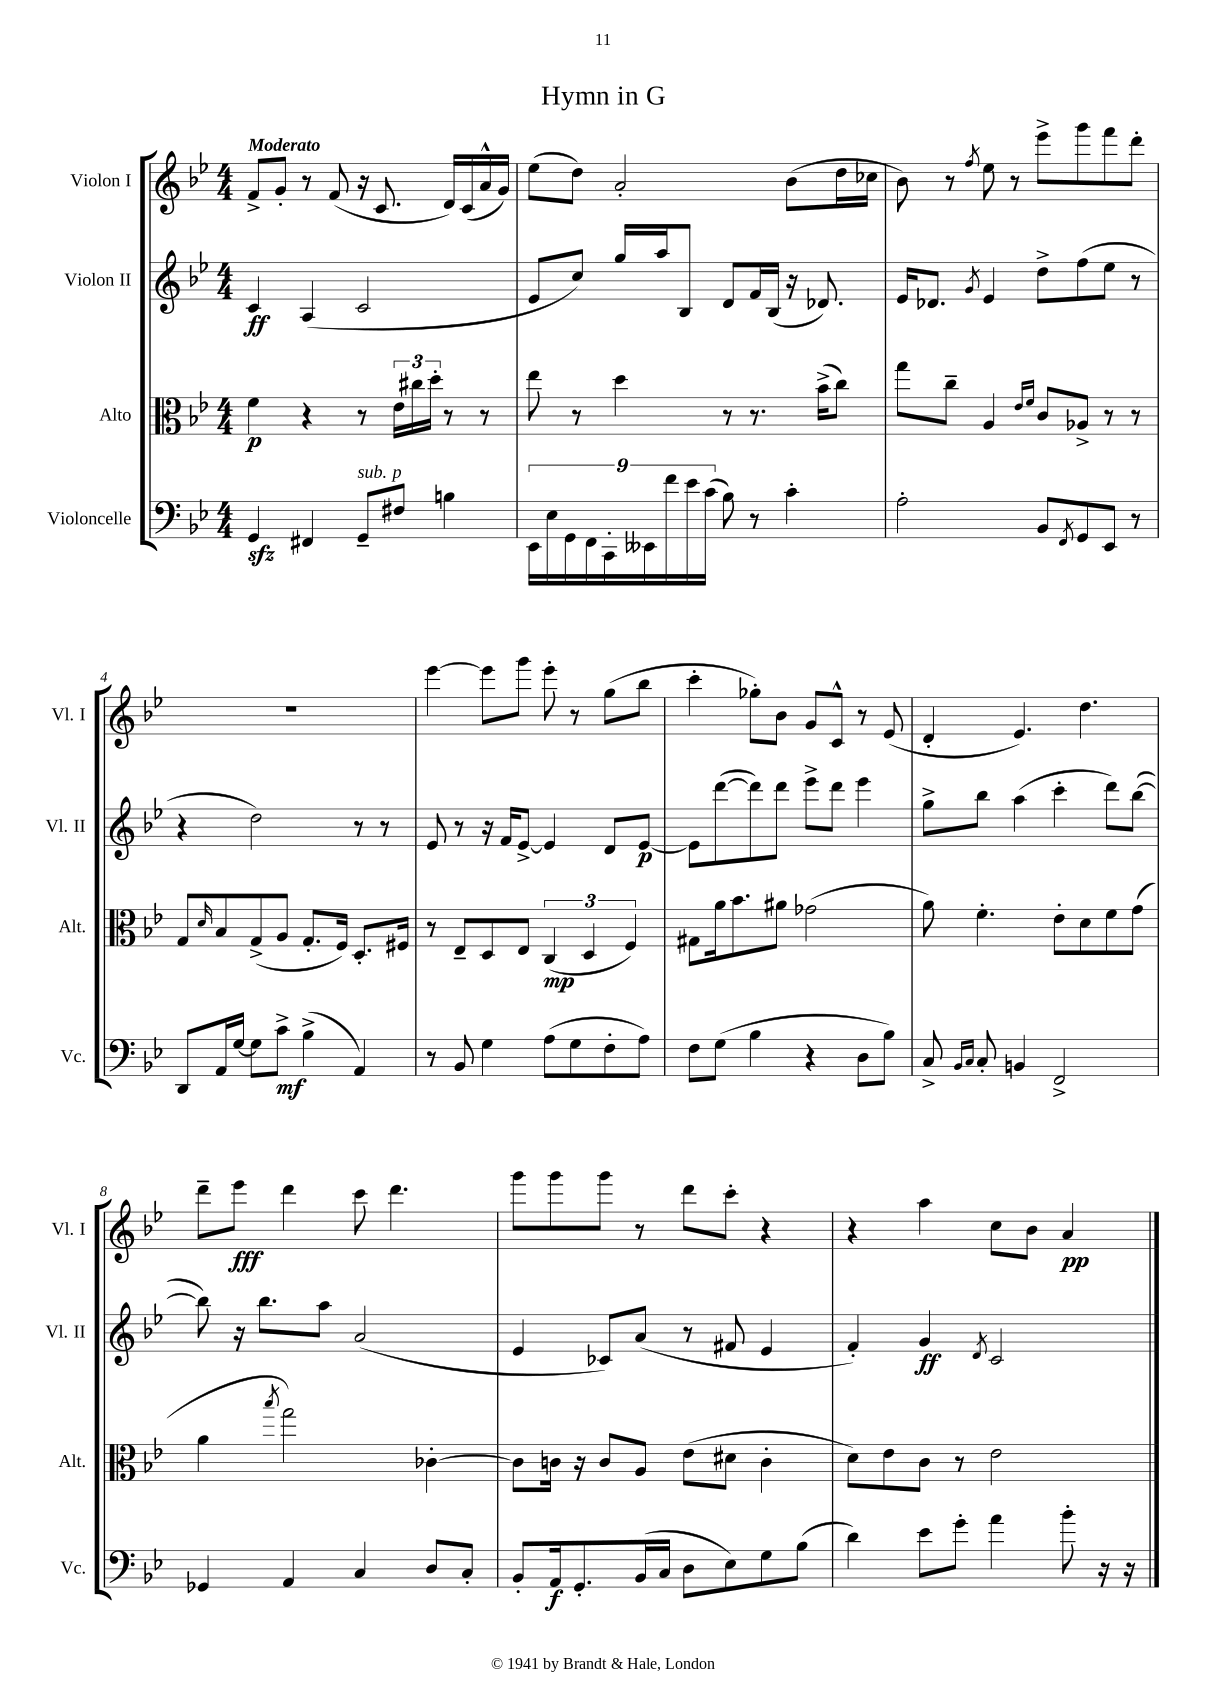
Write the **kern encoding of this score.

**kern	**kern	**kern	**kern
*staff4	*staff3	*staff2	*staff1
*clefF4	*clefC3	*clefG2	*clefG2
*k[b-e-]	*k[b-e-]	*k[b-e-]	*k[b-e-]
*M4/4	*M4/4	*M4/4	*M4/4
4GG	4f	4c	8f^
.	.	.	8g'
4FF#	4r	(4A	8r
.	.	.	(8f
8GG~	8r	2c	16r
.	.	.	8.c
8F#	24e-	.	.
.	24cc#	.	.
.	24dd'	.	.
4B	8r	.	16d)
.	.	.	(16c
.	8r	.	16a^^
.	.	.	16g)
=	=	=	=
18EE-	8ee-	8e-	(8ee-
18E-	.	.	.
18GG	.	.	.
.	8r	8cc)	8dd)
18FF	.	.	.
18CC'	.	.	.
.	4dd	16gg	2a'
18EE--	.	.	.
.	.	16aa	.
18f	.	.	.
.	.	8B-	.
18e-	.	.	.
(18c	.	.	.
8B-)	8r	8d	.
8r	8.r	16f	.
.	.	(16B-	.
4c'	.	16r	(8b-
.	(16b-^	8.d-)	.
.	8cc)	.	16dd
.	.	.	16cc-
=	=	=	=
2A'	8gg	16e-	8b-)
.	.	8.d-	.
.	8cc~	.	8r
.	.	8qg	8qff
.	4A	4e-	8ee-
.	.	.	8r
.	16qqe-	.	.
.	16qqf	.	.
8BB-	8c	8dd^	8eee-^
8qFF	.	.	.
8GG	8A-^	(8ff	8ggg
8EE-	8r	8ee-	8fff
8r	8r	8r	8ddd'
=	=	=	=
8DD	8G	4r	1r
.	16qqd	.	.
16AA	8B-	.	.
[16G	.	.	.
8G]	(8G^	2dd)	.
8c^	8A	.	.
(4B-^	8.G'	.	.
.	16F)	.	.
4AA)	8.D'	8r	.
.	.	8r	.
.	16F#	.	.
=	=	=	=
8r	8r	8e-	[4eee-
8BB-	8E-~	8r	.
4G	8D	16r	8eee-]
.	.	16f	.
.	8E-	[8e-^	8ggg
(8A	(6C	4e-]	8eee-'
8G	.	.	8r
.	6D	.	.
8F'	.	8d	(8gg
.	6F)	.	.
8A)	.	[8e-	8bb-
=	=	=	=
8F	8G#	8e-]	4ccc'
(8G	16a	([8ddd	.
.	8.b-	.	.
4B-	.	8ddd])	8gg-')
.	8a#	8ddd	8b-
4r	(2g-	8eee-^	8g
.	.	8ddd	8c^^
8D	.	4eee-	8r
8B-)	.	.	(8e-
=	=	=	=
8C^	8a)	8gg^	4d'
16qqBB-	.	.	.
16qqC	.	.	.
8C'	4.f'	8bb-	.
4BB	.	(4aa	4.e-)
2FF^	8e-'	4ccc'	.
.	8d	.	4.dd
.	8f	8ddd)	.
.	(8g	([8bb-	.
=	=	=	=
4GG-	4a	8bb-])	8ddd~
.	.	16r	8eee-
.	.	8.bb-	.
.	8qbb-	.	.
4AA	2gg)	.	4ddd
.	.	8aa	.
4C	.	(2a	8ccc
.	.	.	4.ddd
8D	[4c-'	.	.
8C'	.	.	.
=	=	=	=
8BB-'	8c-]	4e-	8ggg
16AA	16c	.	8ggg
8.GG'	16r	.	.
.	8c	8c-)	8ggg
(16BB-	8A	(8a	8r
16C	.	.	.
8D	(8e-	8r	8ddd
8E-)	8d#	8f#	8ccc'
8G	4c'	4e-	4r
(8B-	.	.	.
=	=	=	=
4d)	8d)	4f')	4r
.	8e-	.	.
8e-	8c	4g	4aa
8g'	8r	.	.
.	.	8qd	.
4a	2e-	2c	8cc
.	.	.	8b-
8b-'	.	.	4a
16r	.	.	.
16r	.	.	.
==	==	==	==
*-	*-	*-	*-
